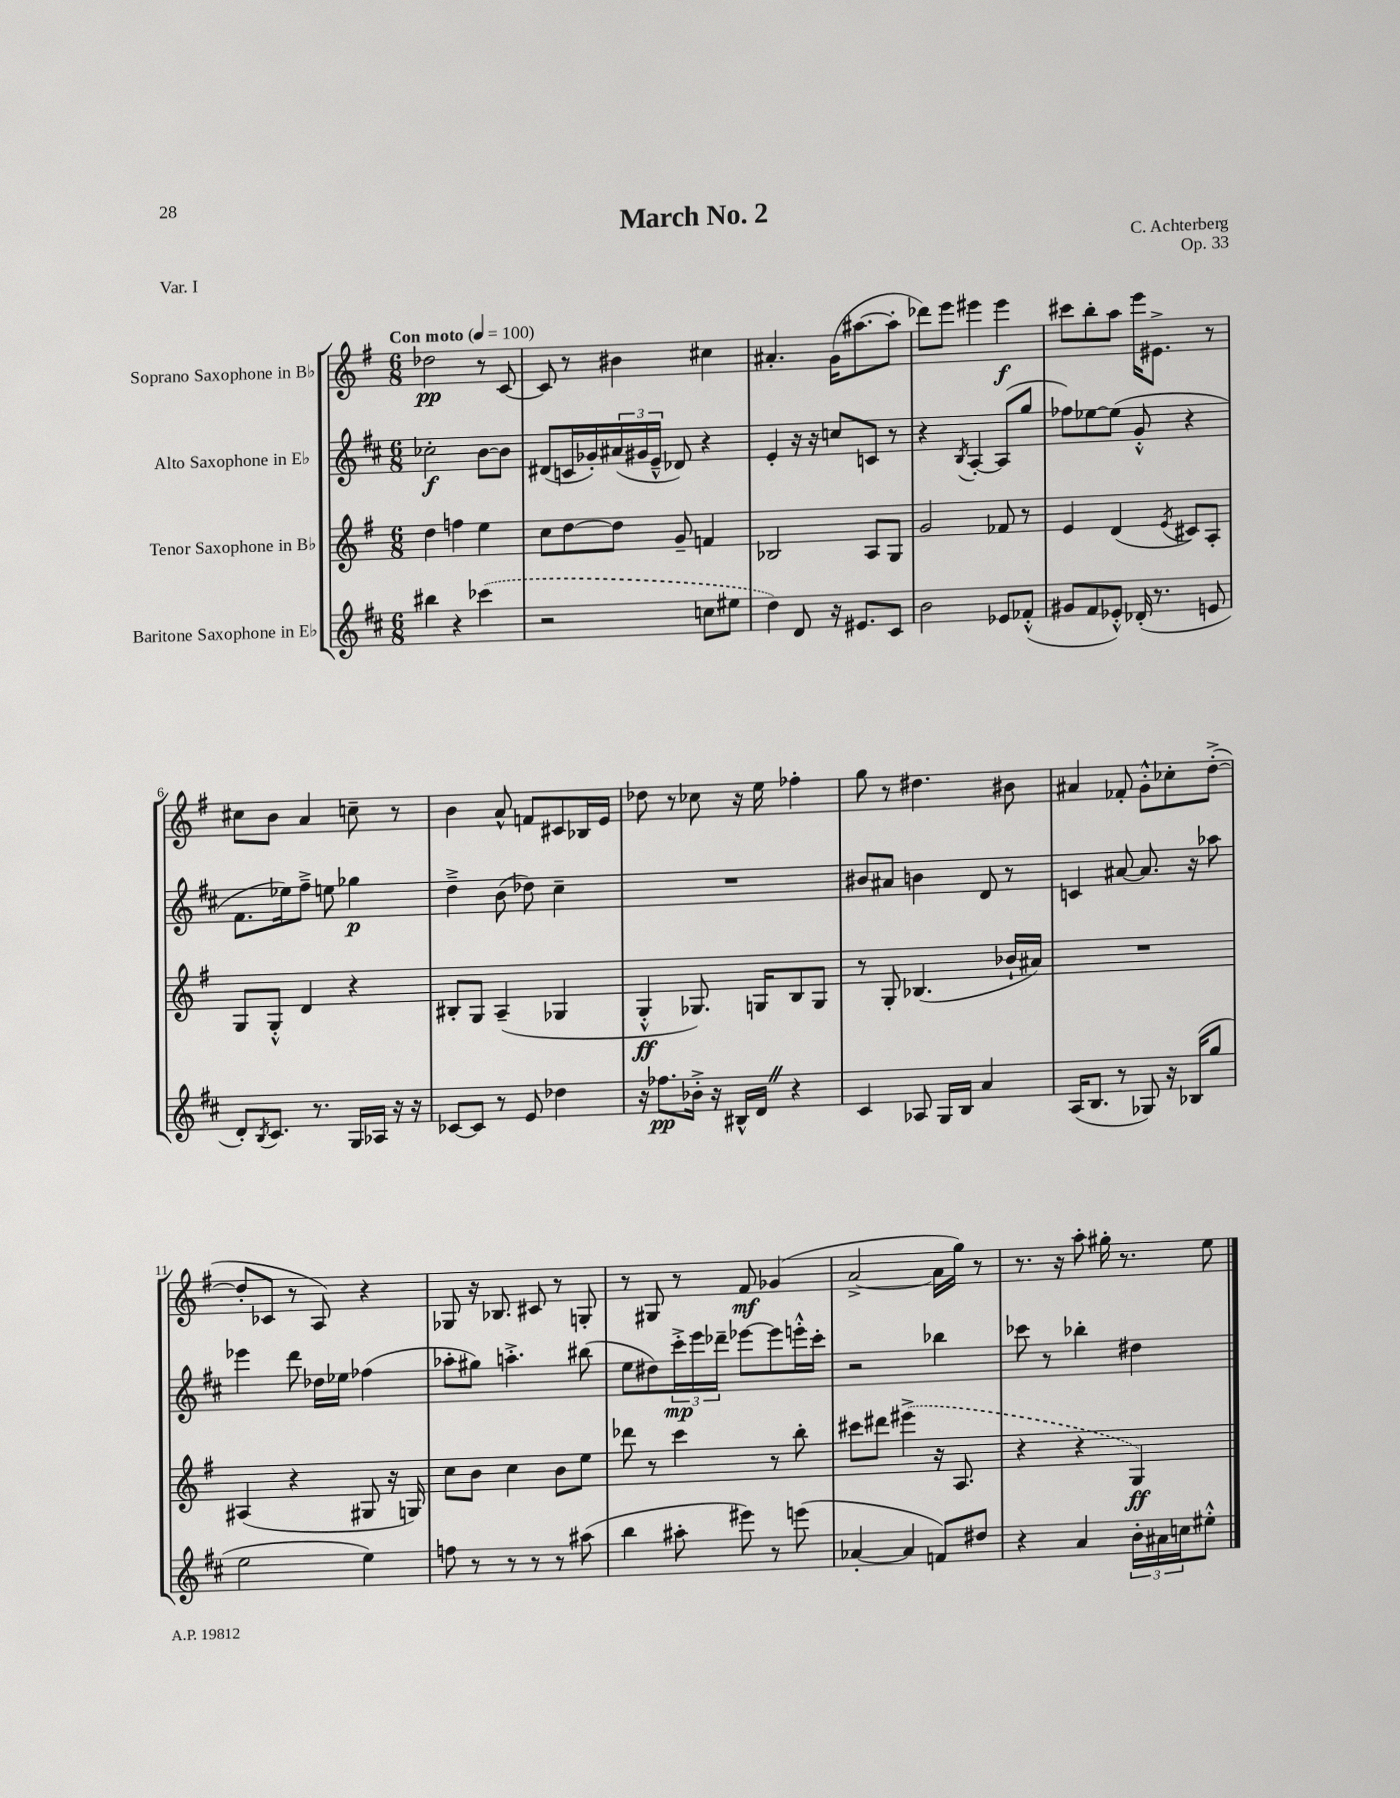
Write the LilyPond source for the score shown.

\header { title = "March No. 2" composer = "C. Achterberg" opus = "Op. 33" piece = "Var. I" }
<<
\new StaffGroup <<
\new Staff = "s0" \with { instrumentName = "Soprano Saxophone in Bb" } {
    \clef treble \key g \major \numericTimeSignature \time 6/8 \tempo "Con moto" 4 = 100
    des''2\pp r8 c'8~ |
    c'8 r8 bis'4 cis''4 |
    ais'4.-. g'16( ais''8.~ ais''8-. |
    des'''8) e'''8 eis'''4 eis'''4\f |
    cis'''8 b''8-. a''8 e'''16 eis'8.-> r8 |
    cis''8 b'8 a'4 c''8-- r8 |
    b'4 a'8-^ f'8 cis'8 bes16 e'16 |
    des''8 r8 ces''8 r16 e''16 fes''4-. |
    g''8 r8 dis''4. bis'8 |
    ais'4 fes'8-. g'8-.-^ ces''8-. d''8~-.->( |
    d''8-. ces'8 r8 a8) r4 |
    ges8 r16 bes8. cis'8 r8 g8-. |
    r8 gis8 r8 fis'8\mf ges'4( |
    a'2~-> a'16 g''16) r8 |
    r8. r16 a''8-. gis''16-. r8. e''8 \bar "|." |
}
\new Staff = "s1" \with { instrumentName = "Alto Saxophone in Eb" } {
    \clef treble \key d \major \numericTimeSignature \time 6/8
    ces''2-.\f b'8~ b'8 |
    dis'8( c'16 ges'16-.) \tuplet 3/2 { ais'16( gis'16 e'16---^ } des'8) r4 |
    e'4-. r16 r16 c''8 c'8 r8 |
    r4 \acciaccatura { b8 } a4~-. a8( g''8 |
    fes''8) ees''8~ ees''8( g'8-.-^ r4 |
    fis'8. ees''16) fis''8---> e''8 ges''4\p |
    d''4---> b'8( des''8) cis''4-- |
    R2. |
    bis'8 ais'8 b'4 d'8 r8 |
    c'4 ais'8~ ais'8. r16 aes''8 |
    ees'''4 d'''8 des''16 ees''16 fes''4( |
    aes''8-. gis''8) a''4.-.-> bis''8( |
    e''8 dis''8) \tuplet 3/2 { cis'''16-.->\mp e'''16 des'''16-- } ees'''8~ ees'''8 e'''16-.-^ cis'''16-. |
    r2 bes''4 |
    ces'''8 r8 bes''4-. dis''4 \bar "|." |
}
\new Staff = "s2" \with { instrumentName = "Tenor Saxophone in Bb" } {
    \clef treble \key g \major \numericTimeSignature \time 6/8
    d''4 f''4 e''4 |
    c''8 d''8~ d''8 g'8-- f'4 |
    bes2 a8 g8 |
    g'2 fes'8 r8 |
    e'4 d'4( \acciaccatura { e'8 } cis'8) a8-. |
    g8 g8-.-^ d'4 r4 |
    bis8-. g8 a4--( ges4 |
    g4-.-^\ff ges8.) g16 b8 g8 |
    r8 g8-. bes4.( bes'16-! ais'16) |
    R2. |
    ais4( r4 gis8 r16 g16) |
    c''8 b'8 c''4 b'8 e''8 |
    des'''8 r8 c'''4 r8 b''8-. |
    cis'''8 dis'''8 \once \slurDashed eis'''4->( r16 a8. |
    r4 r4 g4\ff) \bar "|." |
}
\new Staff = "s3" \with { instrumentName = "Baritone Saxophone in Eb" } {
    \clef treble \key d \major \numericTimeSignature \time 6/8
    bis''4 r4 \once \slurDashed ces'''4( |
    r2 c''8 eis''8 |
    d''4) d'8 r16 eis'8. cis'8 |
    b'2 ees'8 fes'8-.-^( |
    gis'8 fis'8 ees'8-.-^) des'16-.( r8. e'8 |
    d'8-.) \acciaccatura { b8 } cis'8. r8. g16 aes16 r16 r16 |
    ces'8~ ces'8 r8 e'8 des''4 |
    r16 fes''8.\pp bes'16-.-> r16 bis16-^ d'16 \once \override BreathingSign.text = \markup { \musicglyph "scripts.caesura.straight" } \breathe r4 |
    cis'4 aes8 g16 b16 a'4 |
    a16( b8. r8 ges8) r16 bes16( g''8 |
    e''2 e''4) |
    f''8 r8 r8 r8 r8 ais''8( |
    b''4 ais''8-. eis'''8) r8 e'''8( |
    aes'4~-. aes'4 f'8) dis''8 |
    r4 a'4 \tuplet 3/2 { b'16-. ais'16 c''16 } eis''8-.-^ \bar "|." |
}
>>
>>
